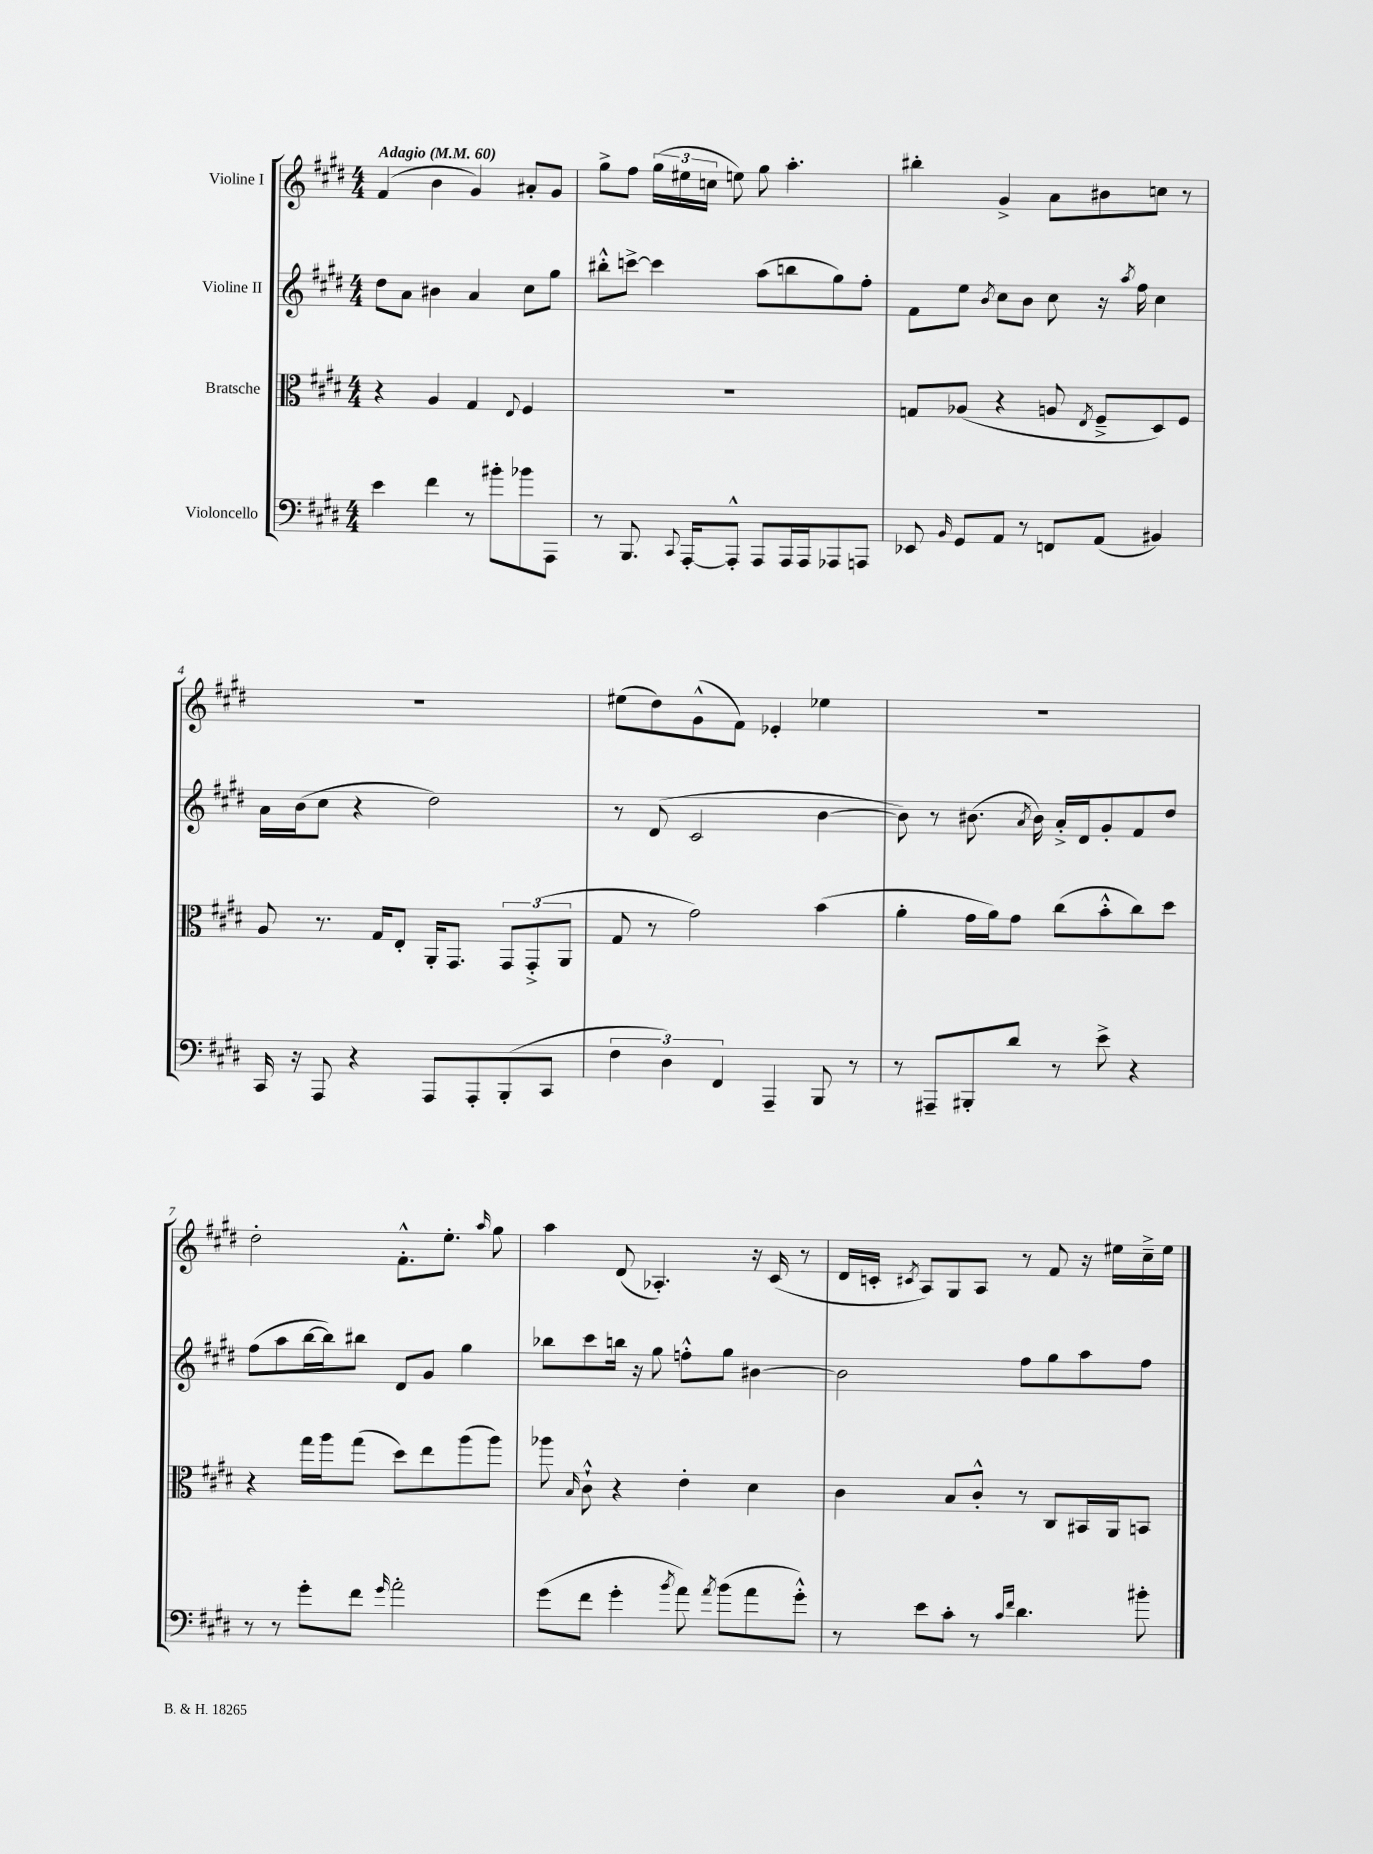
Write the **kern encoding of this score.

**kern	**kern	**kern	**kern
*staff4	*staff3	*staff2	*staff1
*clefF4	*clefC3	*clefG2	*clefG2
*k[f#c#g#d#]	*k[f#c#g#d#]	*k[f#c#g#d#]	*k[f#c#g#d#]
*M4/4	*M4/4	*M4/4	*M4/4
*MM60	*MM60	*MM60	*MM60
4e	4r	8dd#	(4f#
.	.	8a	.
4f#	4A	4b#	4b
8r	4G#	4a	4g#)
8b#'	.	.	.
.	8qqE	.	.
8b-	4F#	8cc#	8a#'
8AAA	.	8gg#	8g#
=	=	=	=
8r	1r	8bb#'^^	8gg#^
8.BBB	.	[8ccc^	8ff#
.	.	4ccc]	(24gg#
.	.	.	24ee#
8qqCC#	.	.	.
[16AAA'	.	.	.
.	.	.	24cc
8AAA'^^]	.	.	8ee)
8AAA	.	(8aa	8gg#
16AAA	.	8bb	4.aa'
16AAA	.	.	.
8AAA-	.	8gg#)	.
8AAA	.	8ff#'	.
=	=	=	=
8EE-	8G	8f#	4bb#'
16qqBB	.	.	.
8GG#	(8A-	8ee	.
.	.	8qb	.
8AA	4r	8cc#	4g#^
8r	.	8b	.
8FF	8A	8cc#	8a
.	8qE	.	.
(8AA	8F#~^	16r	8b#
.	.	8qaa	.
.	.	16ff#	.
4BB#)	8D#)	4cc#	8cc
.	8F#	.	8r
=	=	=	=
16CC#	8A	16a	1r
16r	.	(16b	.
8AAA	8.r	8cc#	.
4r	.	4r	.
.	16G#	.	.
.	8E'	.	.
8AAA	16AA'	2dd#)	.
.	8.GG#	.	.
8AAA'	.	.	.
(8BBB'	12GG#	.	.
.	(12GG#'^	.	.
8CC#	.	.	.
.	12AA	.	.
=	=	=	=
6F#	8G#	8r	(8ee#
.	8r	(8d#	8dd#)
6D#)	.	.	.
.	2g#)	2c#	(8g#^^
6FF#	.	.	.
.	.	.	8f#)
4AAA~	.	.	4e-'
8BBB	(4b	[4b	4ee-
8r	.	.	.
=	=	=	=
8r	4a'	8b])	1r
8AAA#~	.	8r	.
8BBB#'	16g#	(8.b#	.
.	16a)	.	.
8d#	8g#	.	.
.	.	8qa	.
.	.	16b#)	.
8r	(8cc#	16a'^	.
.	.	16d#	.
8e^	8b'^^	8g#'	.
4r	8cc#)	8f#	.
.	8dd#	8dd#	.
=	=	=	=
8r	4r	(8ff#	2dd#'
8r	.	8aa	.
8g#'	16gg#	[16bb	.
.	16aa	16bb])	.
8f#	(8gg#	8bb#	.
16qqg#	.	.	.
2a'	8dd#)	8d#	8.f#'^^
.	8ee	8g#	.
.	.	.	8.ee'
.	(8aa	4gg#	.
.	.	.	16qqaa
.	8aa)	.	8gg#
=	=	=	=
(8g#	8aa-	8bb-	4aa
.	16qqB	.	.
8f#	8c#`^^	8ccc#	.
4g#'	4r	16bb	(8d#
.	.	16r	.
.	.	8gg#	4.A-')
8qb	.	.	.
8a)	4e'	8ff'^^	.
8qa	.	.	.
(8b	.	8gg#	.
8a	4d#	[4b#	16r
.	.	.	(16c#
8g#'^^)	.	.	8r
=	=	=	=
8r	4c#	2b#]	16d#
.	.	.	16c'
.	.	.	8qc#
8e	.	.	8A)
8c#'	8B	.	8G#
8r	8c#'^^	.	8A
16qqc#	.	.	.
16qqf#	.	.	.
4.d#	8r	8ff#	8r
.	8C#	8gg#	8f#
.	16BB#	8aa	16r
.	16AA	.	16ee#
8b#'	8BB	8ff#	16cc#~^
.	.	.	16ee#
==	==	==	==
*-	*-	*-	*-
